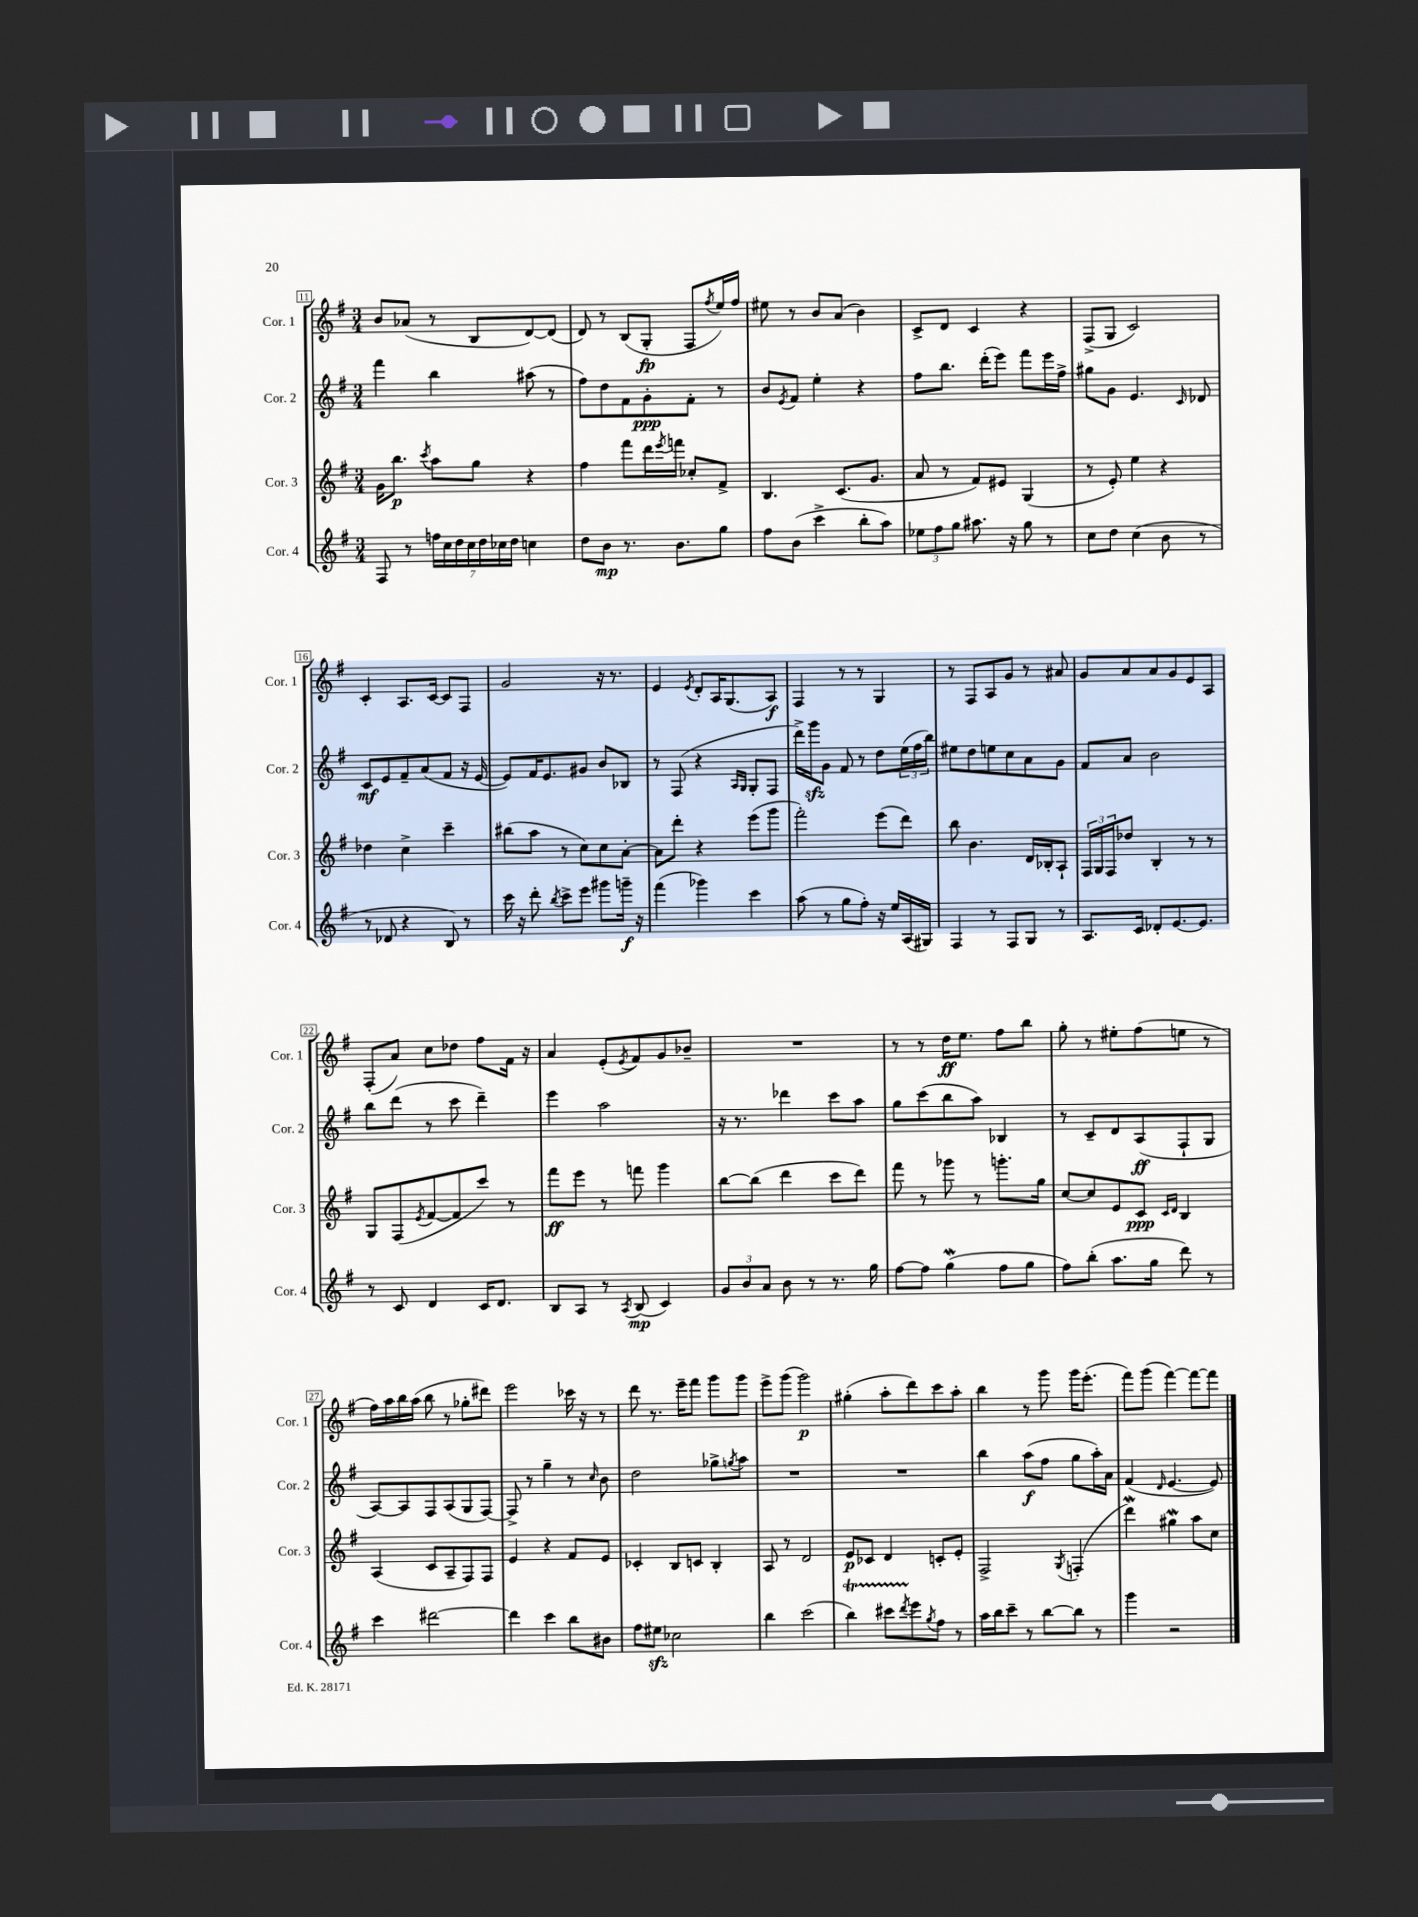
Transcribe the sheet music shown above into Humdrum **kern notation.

**kern	**kern	**kern	**kern
*staff4	*staff3	*staff2	*staff1
*clefG2	*clefG2	*clefG2	*clefG2
*k[f#]	*k[f#]	*k[f#]	*k[f#]
*M3/4	*M3/4	*M3/4	*M3/4
8F#/	16g\LK	4fff#\	8b/L
.	8.bb\J	.	.
8r	.	.	(8a-/J
.	8qccc/	.	.
28ff\LL	8aa\L	4bb\	8r
28cc\	.	.	.
28dd\	.	.	.
28cc\	.	.	.
.	8gg\J	.	8B/L
28dd\	.	.	.
28cc-\	.	.	.
28dd\JJ	.	.	.
4cc\	4r	(8aa#\	[8d/)
.	.	8r	(8d/]J
=	=	=	=
8dd\L	4ff#\	8ff#\L)	8d/)
8b\J	.	8dd\	8r
8.r	8fff#\L	8f#\	(8B/L
.	16ddd\L	8g'\	8G'/J
.	8qeee/	.	.
8.b\L	16fff\JJ	.	.
.	8cc-'/L	8f#'\J	8F#/L
.	.	.	8qff#/
8gg\J	8f#^/J	8r	16ee/L)
.	.	.	16ff#/JJ
=	=	=	=
8ff#\L	4.B/	8b/L	8ee#\
.	.	8qe/	.
(8b\J	.	8f#/J	8r
4ccc^\	.	4ee'\	8b/L
.	(8.c/L	.	(8a/J
8bb'\L	.	4r	4b\)
.	8.g/J	.	.
8aa\J)	.	.	.
=	=	=	=
12ee-\L	8a/	8ff#\L	8c^/L
12ff#\	.	.	.
.	8r	8.bb\J	8d/J
12gg\J	.	.	.
8.aa#\	8f#/L)	.	4c/
.	.	(16ddd'\LK	.
.	8e#/J	8eee\J)	.
16r	.	.	.
8gg\	(4G/	8fff#\L	4r
8r	.	16eee\L	.
.	.	16ff#^\JJ	.
=	=	=	=
8cc\L	8r	8gg#\L	(8F#^/L
8dd\J	8e'/)	8g\J	8G/J
(4cc\	4ee\	4.e/	2c/)
8b\	4r	.	.
.	.	16qqc/	.
8r	.	8d-/	.
=	=	=	=
8r	4dd-\	8c/L	4c'/
8d-/	.	8e/	.
4r	4cc^\	8f#~/	8.A/L
.	.	(8a/	.
.	.	.	[16c/Jk
8B/)	4ccc~\	8f#/J	8c/]L
8r	.	16r	8F#/J
.	.	[16e/	.
=	=	=	=
16ccc\	(8bb#\L	8e/]L)	2g/
16r	.	.	.
8ddd'\	8aa\J	16f#/K	.
.	.	8.e/	.
8qbb/	.	.	.
8ccc^\L	8r	.	.
8eee\J	8cc\L)	8g#/J	.
8ggg#\L	8cc\	8b/L	16r
.	.	.	8.r
16ggg~\Jk	[8a'\J	8B-/J	.
16r	.	.	.
=	=	=	=
(4fff#\	8a\]L	8r	4e/
.	8ddd'\J	(8F#/	.
.	.	.	8qe/
4ggg-\)	4r	4r	8d'/L
.	.	.	16A/K
.	.	.	(8.G/
.	.	16qqA/LL	.
.	.	16qqG/JJ	.
4ccc\	(8eee\L	8G'/L	.
.	8ggg\J	8F#/J	8A/J)
=	=	=	=
(8aa\	2fff#'\)	16ddd^\LL)	4F#/
.	.	16ggg\J	.
8r	.	8g\J	.
8gg\L	.	8f#/	8r
8ff#'\J)	.	8r	8r
16r	(8eee\L	8dd\L	4G/
16ee/LL	.	.	.
(16A/	8ddd\J)	(24ee\L	.
.	.	24ff#\	.
16G#/JJ)	.	.	.
.	.	24bb\JJ)	.
=	=	=	=
4F#/	8bb\	8ee#\L	8r
.	4.b\	8dd\	8F#/L
8r	.	8ee\	8A/
8F#/L	.	8cc\	8g/J
8G/J	16d/LL	8a\	8r
.	16B-'/J	.	.
8r	8A`/J	8g\J	8a#/
=	=	=	=
8.A/L	24F#/LL	8f#/L	8g/L
.	24G/	.	.
.	24F#/J	.	.
.	8dd-/J	8a/J	8a/
16c/Jk	.	.	.
8d-'/L	4B'/	2b\	8a/
[8.e/	.	.	8g/
.	8r	.	8e/
8.e/]J	.	.	.
.	8r	.	8A/J
=	=	=	=
8r	8G/L	8bb\L	(8F#'/L
8c/	(8F#/	(8ddd\J	8a/J)
.	8qe/	.	.
4d/	[8f#/	8r	8cc\L
.	8f#/]	8ccc\	8dd-\J
16c/LK	8ccc/J)	4ddd~\)	8ff#\L
8.d/J	.	.	.
.	8r	.	16f#\Jk
.	.	.	16r
=	=	=	=
8B/L	8fff#\L	4eee\	4a/
8A/J	8eee\J	.	.
8r	8r	2aa\	(8e'/L
8qA/	.	.	8qe/
(8B/	8fff\	.	8f#/)
4c/)	4ggg\	.	8g/
.	.	.	8b-~/J
=	=	=	=
12g/L	[8bb\L	16r	2.r
.	.	8.r	.
12b/	.	.	.
.	(8bb\]J	.	.
12a/J	.	.	.
8b\	4ddd\	4ddd-\	.
8r	.	.	.
8.r	8ccc\L	8ccc\L	.
.	8ddd\J)	8aa\J	.
16gg\	.	.	.
=	=	=	=
[8ff#\L	8fff#\	8gg\L	8r
8ff#\]J	8r	(8ccc\	8r
(4gg\	8ggg-\	8bb\	16dd\LK
.	.	.	8.ee\J
.	8r	8aa\J)	.
8ff#\L	8.ggg'\L	4B-/	8ff#\L
8gg\J	.	.	8bb\J
.	16gg\Jk	.	.
=	=	=	=
8ff#\L)	[8cc/L	8r	8gg'\
(8bb'\J	8cc/]	8c~/L	8r
8.aa\L	8e/	8d/	8ee#'\L
.	8c/J	(8A/	(8ff#\
16gg\Jk	.	.	.
.	16qqc/LL	.	.
.	16qqd/JJ	.	.
8ddd\)	4B/	8F#`/	8ee\J
8r	.	8G/J	8r
=	=	=	=
4ccc\	(4A/	[8A/L)	16ff#\LL)
.	.	.	16aa\
.	.	8A/]	16bb\
.	.	.	(16aa\JJ
[2ddd#\	8c/L	8F#/	8bb\
.	8A~/	(8A/	8r
.	8F#/)	8G/	8gg-'\L
.	8F#/J	[8F#/J)	8ddd#\J)
=	=	=	=
4ddd#\]	4e/	8F#^/]	2eee\
.	.	8r	.
4ccc\	4r	4gg~\	.
8bb\L	8f#/L	8r	16ccc-\
.	.	.	16r
.	.	16qqcc/	.
8b#\J	8e/J	8b\	8r
=	=	=	=
8ff#\L	4c-'/	2dd\	8ddd\
8ee#\J	.	.	8.r
2cc-\	8B/L	.	.
.	.	.	16eee~\LK
.	8c/J	.	8fff#\J
.	4B'/	8gg-^\L	8ggg\L
.	.	8qgg/	.
.	.	8aa\J	8ggg\J
=	=	=	=
4bb\	8A/	2.r	8eee^\L
.	8r	.	(8ggg\J
(2ccc\	2d/	.	2ggg\)
=	=	=	=
4bb\)	8e/L	2.r	(4gg#'\
.	8c-/J	.	.
8ccc#\L	4d/	.	8aa'\L
8qddd/	.	.	.
8eee\	.	.	8ddd\)
8qgg/	.	.	.
8ff#\J	8c'/L	.	8ccc\
8r	8e'/J	.	8aa'\J
=	=	=	=
16aa\LL	2F#^/	4bb\	4bb\
16bb\J	.	.	.
8ccc~\J	.	.	.
8r	.	(8aa\L	8r
[8bb\L	.	8ff#\J	8ggg\
.	8qG/	.	.
8bb\]J	(4F'/	8gg\L	16ggg\LK
.	.	.	(8.eee'\J
8r	.	16aa'\L)	.
.	.	16a\JJ	.
=	=	=	=
4ggg\	4ddd\)	(4f#/	8fff#\L)
.	.	.	(8ggg\J
.	.	16qqd/	.
2r	4gg#\	[4.e/	[4fff#\)
.	8aa\L	.	8fff#\_L
.	8cc\J	8e/])	8fff#\]J
==	==	==	==
*-	*-	*-	*-
